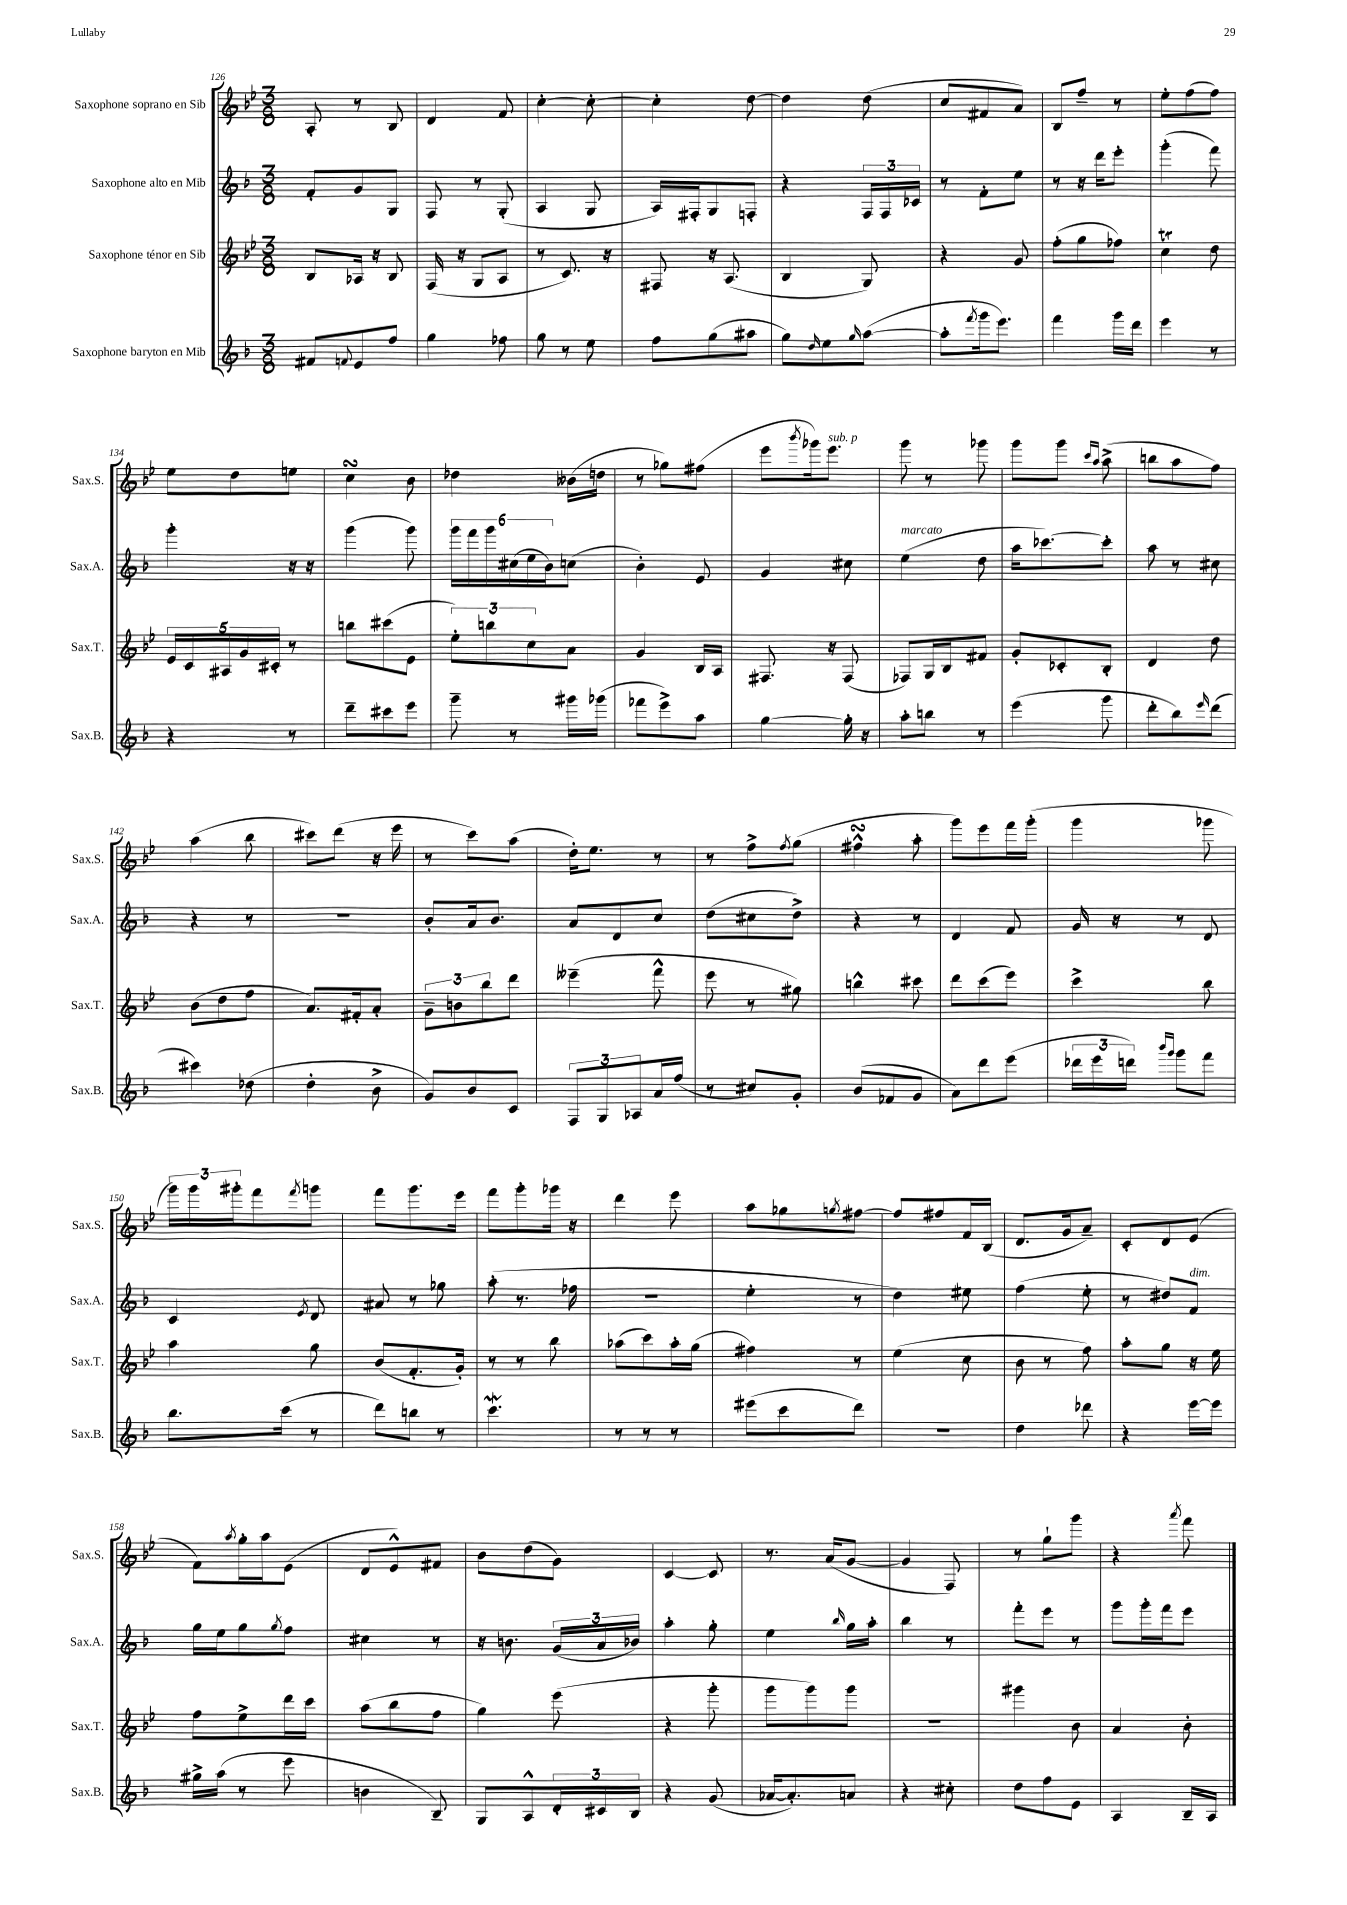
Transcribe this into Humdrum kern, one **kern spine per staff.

**kern	**kern	**kern	**kern
*part4	*part3	*part2	*part1
*staff4	*staff3	*staff2	*staff1
*I"Saxophone baryton en Mib	*I"Saxophone ténor en Sib	*I"Saxophone alto en Mib	*I"Saxophone soprano en Sib
*I'Sax.B.	*I'Sax.T.	*I'Sax.A.	*I'Sax.S.
*clefG2	*clefG2	*clefG2	*clefG2
*k[b-]	*k[b-e-]	*k[b-]	*k[b-e-]
*M3/8	*M3/8	*M3/8	*M3/8
=126	=126	=126	=126
8f#X/L	8B-/L	8f'/L	8A'/
8qqfn/	.	.	.
8e/	16A-X/Jk	8g/	8r
.	16r	.	.
8ff/J	8B-/	8G/J	8B-/
=127	=127	=127	=127
4gg\	(16F/	8F/	4d/
.	16r	.	.
.	8G/L	8r	.
8ff-X\	8A/J	(8G'/	8f/
=128	=128	=128	=128
8gg\	8r	4A/	[4cc'\
8r	8.c/)	.	.
8ee\	.	8G/	8cc'\_
.	16r	.	.
=129	=129	=129	=129
8ff\L	8F#X/	16A/LL)	4cc'\]
.	.	16F#X'/J	.
(8gg\	16r	8G/	.
.	(8.A/	.	.
8aa#X\J	.	8Fn'/J	[8dd\
=130	=130	=130	=130
8gg\L)	4B-/	4r	4dd\]
16qqdd/	.	.	.
8ee\	.	.	.
16qqgg/	.	.	.
([8aa\J	8G/)	24F/LL	(8dd\
.	.	24F/	.
.	.	24c-X/JJ	.
=131	=131	=131	=131
8aa'\L]	4r	8r	8cc/L
8qfff/	.	.	.
16ggg\k	.	8f'\L	8f#X/
8.eee\J)	.	.	.
.	8g/	8ee\J	8a/J)
=132	=132	=132	=132
4fff\	(8ff'\L	8r	8B-/L
.	8gg\	16r	8ff~/J
.	.	16ddd\KL	.
16ggg\LL	8ff-X\J)	8eee'\J	8r
16ddd\JJ	.	.	.
=133	=133	=133	=133
4eee\	4ccT\	(4ggg'\	8ee-'\L
.	.	.	(8ff\
8r	8dd\	8fff\)	8ff\J)
!!LO:LB:g=z
=134	=134	=134	=134
4r	20e-/LL	4ggg'\	8ee-\L
.	20c/	.	.
.	20A#X/	.	.
.	.	.	8dd\
.	20g/	.	.
.	20c#X'/JJ	.	.
8r	8r	16r	8een\J
.	.	16r	.
=135	=135	=135	=135
8ddd~\L	8bbn\L	(4ggg\	4ccsSSS\
8ccc#X\	(8ccc#X\	.	.
8eee\J	8e-\J	8ggg\)	8b-\
=136	=136	=136	=136
8ggg~\	12ee-'\L)	24ggg\LL	4dd-X\
.	.	24fff\	.
.	12bbn\	24ggg\	.
8r	.	(24cc#X\	.
.	12cc\	24ee\	.
.	.	24b-\J)	.
16ggg#X\LL	8a\J	(8ccn\J	(16b--X\LL
(16ggg-X\JJ	.	.	16ddn\JJ
=137	=137	=137	=137
8fff-X\L	4g/	4b-'\)	8r
8eee^\)	.	.	8gg-X\L)
8aa\J	16B-/LL	8e/	(8ff#X\J
.	16A/JJ	.	.
=138	=138	=138	=138
[4gg\	8.F#X/	4g/	8eee-\L
.	.	.	8qbbb-/
.	.	.	16ggg-X\k)
!	!	!	!LO:TX:a:i:t=sub. p
.	16r	.	8.eee-\J
16gg'\]	(8F#/	8cc#X\	.
16r	.	.	.
=139	=139	=139	=139
!	!	!LO:TX:a:i:t=marcato	!
8aa'\L	8F-X/L)	(4ee\	8ggg\
8bbn\J	16G/L	.	8r
.	16B-/J	.	.
8r	8f#X/J	8dd\	8ggg-X\
=140	=140	=140	=140
(4eee\	8g'/L	16aa\KL	8ggg\L
.	.	[8.ccc-X\)	.
.	8c-X'/	.	8ggg\J
.	.	.	16qqccc/LL
.	.	.	16qqaa/JJ
8ggg\	8B-'/J	8ccc-'\J]	(8aa^\
=141	=141	=141	=141
8ddd'\L	4d/	8aa\	8bbn\L
8bb-\)	.	8r	8aa\
16qqeee/	.	.	.
(8ddd\J	8dd\	8cc#X\	8ff\J)
!!LO:LB:g=z
=142	=142	=142	=142
4ccc#X\)	(8b-\L	4r	(4aa\
.	8dd\	.	.
(8dd-X\	8ff\J	8r	8bb-\
=143	=143	=143	=143
4dd'\	8.a/L)	4.r	8ccc#X\L)
.	.	.	(8ddd\J
.	16f#X'/k	.	.
8b-^\	8a'/J	.	16r
.	.	.	16eee-\
=144	=144	=144	=144
8g/L)	12g~\L	8b-'/L	8r
.	12bn\	.	.
8b-/	.	16a/k	8ccc\L)
.	12bb-\	.	.
.	.	8.b-/J	.
8c/J	8ddd\J	.	(8aa\J
=145	=145	=145	=145
12F/L	(4eee--X~\	8a/L	16dd'\KL)
.	.	.	8.ee-\J
12G/	.	.	.
.	.	8d/	.
12A-X/	.	.	.
16a/L	8fff^^\	8cc/J	8r
(16ff/JJ	.	.	.
=146	=146	=146	=146
8r	8eee-\	(8dd\L	8r
8cc#X/L)	8r	8cc#X\	8ff^\L
.	.	.	8qff/
8g'/J	8gg#X\)	8dd^\J)	(8gg\J
=147	=147	=147	=147
(8b-/L	4bbn^^\	4r	4ff#XsSsS^^\
8f-X/	.	.	.
8g/J	8ccc#X\	8r	8aa'\
=148	=148	=148	=148
8a\L)	8ddd\L	4d/	8ggg\L)
8ddd\	(8ccc\	.	8eee-\
(8eee\J	8eee-\J)	8f/	16fff\L
.	.	.	(16ggg'\JJ
=149	=149	=149	=149
24ddd-X\LL	4ccc^\	16g/	4ggg\
24eee\	.	.	.
.	.	16r	.
24dddn\JJ)	.	.	.
16qqbbb-/LL	.	.	.
16qqggg/JJ	.	.	.
8ggg\L	.	8r	.
8fff\J	8bb-\	8d/	8ggg-X\
!!LO:LB:g=z
=150	=150	=150	=150
8.bb-\L	4aa\	4c/	24ggg\LL)
.	.	.	24ggg\
.	.	.	24ggg#X'\J
.	.	.	8fff\
(16ccc\Jk	.	.	.
.	.	8qe/	8qfff/
8r	8gg\	8d/	8gggn\J
=151	=151	=151	=151
8ddd\L)	(8b-/L	8a#X/	8fff\L
8bbn\J	8.f'/	8r	8.ggg\
8r	.	8gg-X\	.
.	16g'/Jk)	.	16eee-\Jk
=152	=152	=152	=152
4.cccW\	8r	(8aa'\	8fff\L
.	8r	8.r	8ggg'\
.	8bb-\	.	16ggg-X\Jk
.	.	16ff-X\	16r
=153	=153	=153	=153
8r	(8aa-X\L	4.r	4ddd\
8r	8ccc\)	.	.
8r	16aa-'\L	.	8eee-\
.	(16gg\JJ	.	.
=154	=154	=154	=154
(8eee#X\L	4ff#X\)	4ee'\	8aa\L
8ccc\	.	.	8gg-X\
.	.	.	8qggn/
8ddd\J)	8r	8r	[8ff#X\J
=155	=155	=155	=155
4.r	(4ee-\	4dd\)	8ff#/L]
.	.	.	8ff#X/
.	8cc\	8ee#X\	16f/L
.	.	.	(16B-/JJ
=156	=156	=156	=156
4dd\	8b-\	(4ff\	8.d/L
.	8r	.	.
.	.	.	16g/k
8ddd-X\	8ff\)	8ee'\	8a~/J)
=157	=157	=157	=157
4r	8aa'\L	8r	8c'/L
.	8gg\J	8dd#X/L)	8d/
!	!	!LO:TX:a:i:t=dim.	!
[16eee\LL	16r	8f/J	(8e-/J
16eee\JJ]	16ee-\	.	.
!!LO:LB:g=z
=158	=158	=158	=158
16gg#X^\LL	8ff\L	16gg\LL	8f\L)
(16aa\JJ	.	16ee\J	.
.	.	.	8qaa/
8r	8ee-^\	8gg\	16gg'\L
.	.	.	16aa\J
.	.	8qgg/	.
8eee\	16ddd\L	8ff\J	(8e-\J
.	16ccc\JJ	.	.
=159	=159	=159	=159
4bn\	(8aa\L	4cc#X\	8d/L
.	8bb-\	.	8e-^^/)
8B-~/)	8ff\J	8r	8f#X/J
=160	=160	=160	=160
8G/L	4gg\)	16r	8b-\L
.	.	8.bn\	.
8A^^/	.	.	(8dd\
24d'/L	(8eee-\	(24g/LL	8g\J)
24c#X/	.	24a/	.
24B-/JJ	.	24b-X/JJ)	.
=161	=161	=161	=161
4r	4r	4aa'\	[4c/
(8g/	8ggg'\	8gg'\	8c/]
=162	=162	=162	=162
[16a-X/KL	8ggg\L	4ee\	8.r
8.a-'/])	.	.	.
.	8ggg\)	.	.
.	.	.	(16a/KL
.	.	16qqbb-/	.
8an/J	8ggg\J	16gg\LL	[8g/J
.	.	16aa'\JJ	.
=163	=163	=163	=163
4r	4.r	4bb-\	4g/]
8cc#X'\	.	8r	8F/)
=164	=164	=164	=164
8dd\L	4ggg#X\	8fff'\L	8r
8ff\	.	8eee\J	8gg`\L
8e\J	8b-\	8r	8ggg\J
=165	=165	=165	=165
4A/	4a/	8ggg\L	4r
.	.	16ggg'\L	.
.	.	16fff\J	.
.	.	.	8qaaa/
16B-~/LL	8b-'\	8eee\J	8fff\
16A/JJ	.	.	.
==	==	==	==
*-	*-	*-	*-
